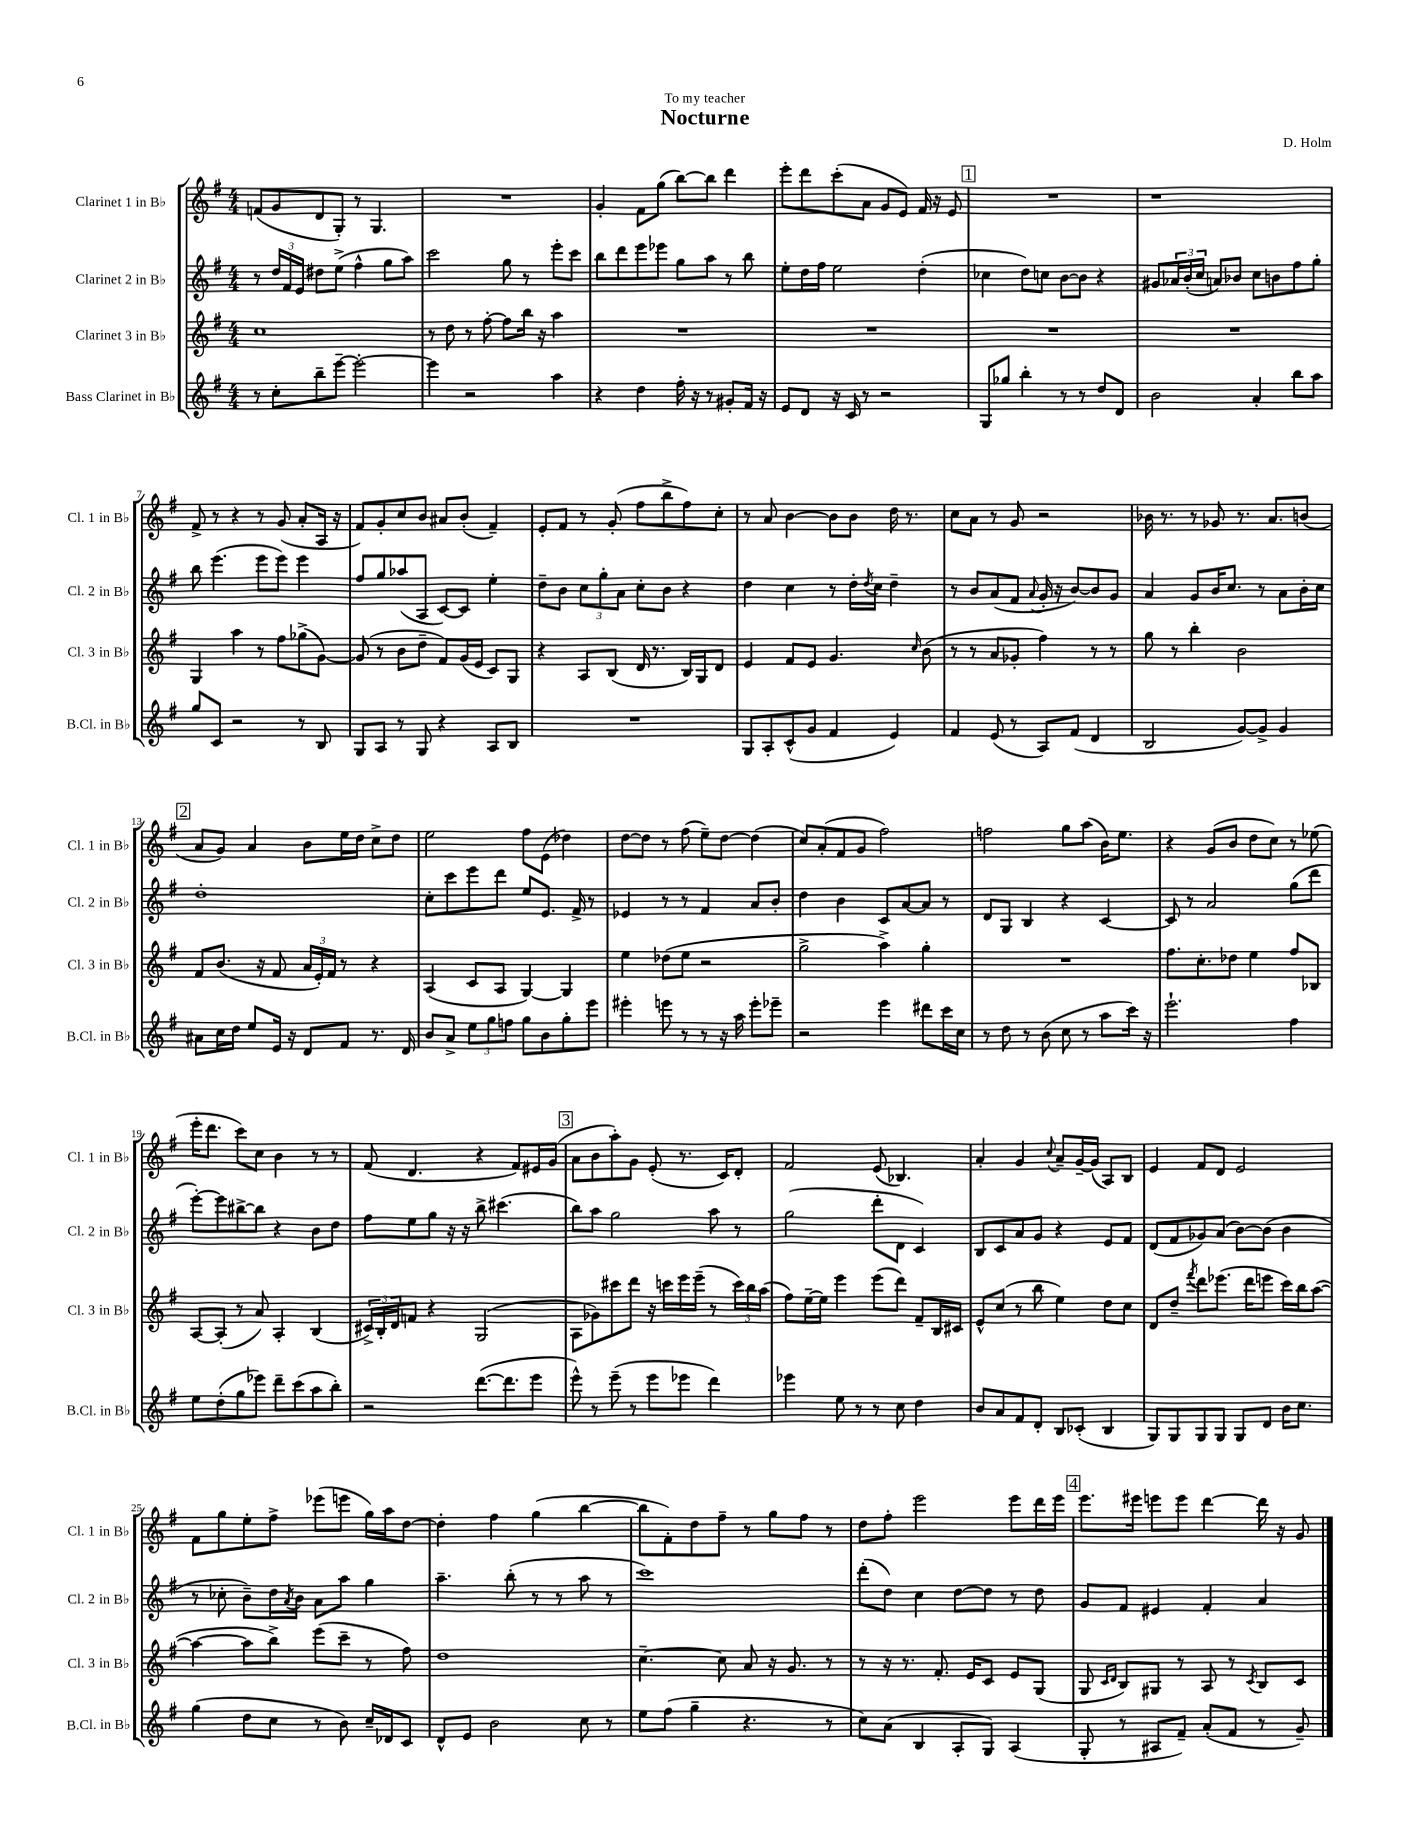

**kern	**kern	**kern	**kern
*staff4	*staff3	*staff2	*staff1
*clefG2	*clefG2	*clefG2	*clefG2
*k[f#]	*k[f#]	*k[f#]	*k[f#]
*M4/4	*M4/4	*M4/4	*M4/4
8r	1cc	8r	(8f
8cc'	.	24dd	8g
.	.	24f#	.
.	.	24e	.
8bb~	.	8dd#	8d
[8eee~	.	(8ee^	8G')
2eee'_	.	4ff#^^	8r
.	.	.	4.G
.	.	8gg	.
.	.	8aa)	.
=	=	=	=
4eee]	8r	2ccc	1r
.	8dd	.	.
2r	8r	.	.
.	[8ff#'	.	.
.	8ff#]	8gg	.
.	16bb	8r	.
.	16r	.	.
4aa	4aa	8eee'	.
.	.	8ccc	.
=	=	=	=
4r	1r	8bb	4g'
.	.	8ddd	.
4dd	.	8eee	8f#
.	.	8eee-	(8gg
16ff#'	.	8gg	[8bb)
16r	.	.	.
8r	.	8aa	8bb]
8g#'	.	8r	4ddd
16f#	.	8bb	.
16r	.	.	.
=	=	=	=
8e	1r	8ee'	8eee'
8d	.	16dd	8ddd
.	.	16ff#	.
16r	.	2ee	(8ccc'
16c	.	.	.
8r	.	.	8a
2r	.	.	8g
.	.	.	8e)
.	.	(4dd'	16f#
.	.	.	16r
.	.	.	8e
=	=	=	=
8G	1r	4cc-	1r
8gg-	.	.	.
4bb'	.	8dd)	.
.	.	8cc	.
8r	.	[8b	.
8r	.	8b]	.
8dd	.	4r	.
8d	.	.	.
=	=	=	=
2b	1r	8g#	1r
.	.	24a-	.
.	.	(24b'	.
.	.	24cc	.
.	.	8a)	.
.	.	8b-	.
4a'	.	8cc	.
.	.	8b	.
8bb	.	8ff#	.
8aa	.	8gg'	.
=	=	=	=
8gg	4G	8bb	8f#^
8c	.	(4.eee	8r
2r	4aa	.	4r
.	8r	8eee	8r
.	8ff#	8eee)	(8g
8r	(8gg-^	4eee	8a'
8B	[8g)	.	16A
.	.	.	16r
=	=	=	=
8G	(8g]	8ff#	8f#)
8A	8r	8gg	8g'
8r	8b	(8aa-	8cc
8G	8dd~	8A	8b
4r	8f#)	[8c)	8a#
.	(16g	8c]	(8b'
.	16e	.	.
8A	8c)	4ee'	4f#~)
8B	8G	.	.
=	=	=	=
1r	4r	8dd~	8e'
.	.	8b	8f#
.	8A	12cc	8r
.	.	12gg'	.
.	(8B	.	(8g'
.	.	12a	.
.	16d	8cc'	8ff#
.	8.r	.	.
.	.	8b	8bb^
.	16B)	4r	8ff#)
.	16G	.	.
.	8d	.	8cc'
=	=	=	=
8G	4e	4dd	8r
8A'	.	.	8a
(8c^^	8f#	4cc	[4b
8g	8e	.	.
4f#	4.g	8r	8b]
.	.	16dd'	8b
.	.	8qdd	.
.	.	16cc	.
4e)	.	4dd~	16dd
.	.	.	8.r
.	16qqcc	.	.
.	(8b	.	.
=	=	=	=
4f#	8r	8r	8cc
.	8r	8b	8a
(8e	8a	(8a	8r
8r	8g-'	8f#	8g
.	.	8qqa	.
8A)	4ff#)	16g'	2r
.	.	16r	.
(8f#	.	[8b)	.
4d	8r	8b]	.
.	8r	8g	.
=	=	=	=
2B	8gg	4a	16b-
.	.	.	8.r
.	8r	.	.
.	4bb'	8g	8r
.	.	16b	8g-
.	.	8.cc	.
[8g)	2b	.	8.r
8g^]	.	8r	.
.	.	.	8.a
4g	.	8a	.
.	.	16b'	(8b
.	.	16cc	.
=	=	=	=
8a#	8f#	1dd'	8a
16cc	(8.b	.	8g)
16dd	.	.	.
8ee	.	.	4a
.	16r	.	.
16e	8f#	.	.
16r	.	.	.
8d	24a	.	8b
.	24e')	.	.
.	24f#	.	.
8f#	8r	.	16ee
.	.	.	16dd
8.r	4r	.	8cc^
.	.	.	8dd
16d	.	.	.
=	=	=	=
8b	(4A	8cc'	2ee
8a^	.	8ccc	.
12ee	8c	8eee	.
12gg	.	.	.
.	8A	8ddd	.
12ff	.	.	.
8gg	[4G)	8ee	8ff#
8b	.	8.e	(8e
8gg'	4G]	.	4dd-)
.	.	16f#^	.
8eee	.	8r	.
=	=	=	=
4eee#'	4ee	4e-	[8dd
.	.	.	8dd]
8eee	(8dd-	8r	8r
8r	8ee	8r	(8ff#
8r	2r	4f#	8ee~)
16r	.	.	[8dd
16aa	.	.	.
8eee'	.	8a	(4dd]
8eee-~	.	8b'	.
=	=	=	=
2r	2gg^	4dd	8cc)
.	.	.	(8a'
.	.	4b	8f#
.	.	.	8g
4eee	4aa^)	8c	2ff#)
.	.	[8a	.
8ddd#	4gg'	8a]	.
16ccc	.	8r	.
16cc	.	.	.
=	=	=	=
8r	1r	8d	2ff
8dd	.	8G	.
8r	.	4B	.
(8b	.	.	.
8cc	.	4r	8gg
8r	.	.	(8aa
8aa	.	[4c	16b)
.	.	.	8.ee
16ccc)	.	.	.
16r	.	.	.
=	=	=	=
2.eee`	8.ff#	8c]	4r
.	.	8r	.
.	8.cc'	.	.
.	.	2a	(8g
.	8dd-	.	8b
.	4ee	.	8dd
.	.	.	8cc)
4ff#	8ff#	(8gg	8r
.	8B-	8ddd	(8ee-
=	=	=	=
8ee	[8A	[8eee')	16eee'
.	.	.	8.ddd
(8dd'	(8A']	8eee]	.
8gg	8r	[8bb#^	8ccc)
8eee-)	8a)	8bb#]	8cc
8ddd~	4A'	4r	4b
(8ccc	.	.	.
8aa	(4B	8b	8r
8bb')	.	8dd	8r
=	=	=	=
2r	24c#^)	8ff#	(8f#
.	24B'	.	.
.	24d	.	.
.	8f	8ee	4.d
.	4r	8gg	.
.	.	16r	.
.	.	16r	.
([8.ddd	(2G	8bb^	4r
.	.	(4.ccc#	.
8.ddd]	.	.	.
.	.	.	8f#)
8eee	.	.	16e#
.	.	.	(16g
=	=	=	=
8eee^^)	8A	8bb)	8a
8r	8g-)	8aa	8b
(8eee~	8ccc#	2gg	8aa')
8r	8ddd	.	8g
8eee	16r	.	(8e'
.	16ccc	.	.
8eee-	16eee	.	8.r
.	(16eee~	.	.
4ddd)	8r	8aa	.
.	.	.	16c)
.	24ccc)	8r	8d'
.	24bb	.	.
.	(24aa	.	.
=	=	=	=
4eee-	8ff#)	(2gg	2f#
.	[16ee~	.	.
.	16ee]	.	.
8ee	4eee	.	.
8r	.	.	.
8r	(8eee	8ddd'	(8e
8cc	8ddd)	8d	4.B-)
4dd	8f#~	4c)	.
.	16B	.	.
.	16c#	.	.
=	=	=	=
8b	8e^^	8B	4a'
8a	(8cc	8c	.
8f#	8r	8a	4g
8d'	8bb	8g	.
.	.	.	8qqcc
8B	4ee)	4r	8a~
(8c-'	.	.	[16g~
.	.	.	(16g]
4B	8dd	8e	8A)
.	8cc	8f#	8B
=	=	=	=
8G)	8d	(8d	4e
8G	8dd~	8f#	.
.	8qfff#	.	.
8G	8ddd	8g-)	8f#
8G	(8.eee-	(8a	8d
8G	.	[8b)	2e
.	16ddd	.	.
8d	8eee	(8b]	.
16b	16ccc)	4b	.
8.cc	16bb	.	.
.	([8aa	.	.
=	=	=	=
(4gg	4aa_	8r	8f#
.	.	8cc-'	8gg
8dd	8aa]	8b~)	8ee'
8cc	8bb^)	16dd	8ff#^
.	.	8qa	.
.	.	16b	.
8r	(8eee	8a	(8eee-
8b)	8ccc~	8aa	8eee
16cc~	8r	4gg	16gg)
16d-	.	.	16aa
8c	8ff#)	.	[8dd
=	=	=	=
8d^^	1dd	4.aa~	4dd']
8e	.	.	.
2b	.	.	4ff#
.	.	(8bb'	.
.	.	8r	(4gg
.	.	8r	.
8cc	.	8aa	[4bb
8r	.	8r	.
=	=	=	=
8ee	[4.cc~	1ccc)	8bb]
(8ff#	.	.	8f#')
4gg~	.	.	8dd
.	8cc]	.	8ff#~
4.r	8a	.	8r
.	16r	.	8gg
.	8.g	.	.
.	.	.	8ff#
8r	8r	.	8r
=	=	=	=
8cc)	8r	(8ddd'	8dd
(8a	16r	8dd)	8ff#'
.	8.r	.	.
4B	.	4cc	2eee
.	8.f#'	.	.
8A'	.	[8dd	.
.	16e	.	.
8G)	8c	8dd]	.
(4A	8e	8r	8eee
.	(8G	8dd	16ddd
.	.	.	16eee
=	=	=	=
8G'	8G	8g	8.eee
.	16qqc	.	.
.	16qqd	.	.
8r	8B)	8f#	.
.	.	.	16eee#
8A#	8G#	4e#	8eee
8f#~)	8r	.	8eee
(8a'	8A	4f#'	[4ddd
8f#	8r	.	.
.	8qc	.	.
8r	8B	4a	16ddd]
.	.	.	16r
8g~)	8c	.	8g
==	==	==	==
*-	*-	*-	*-
